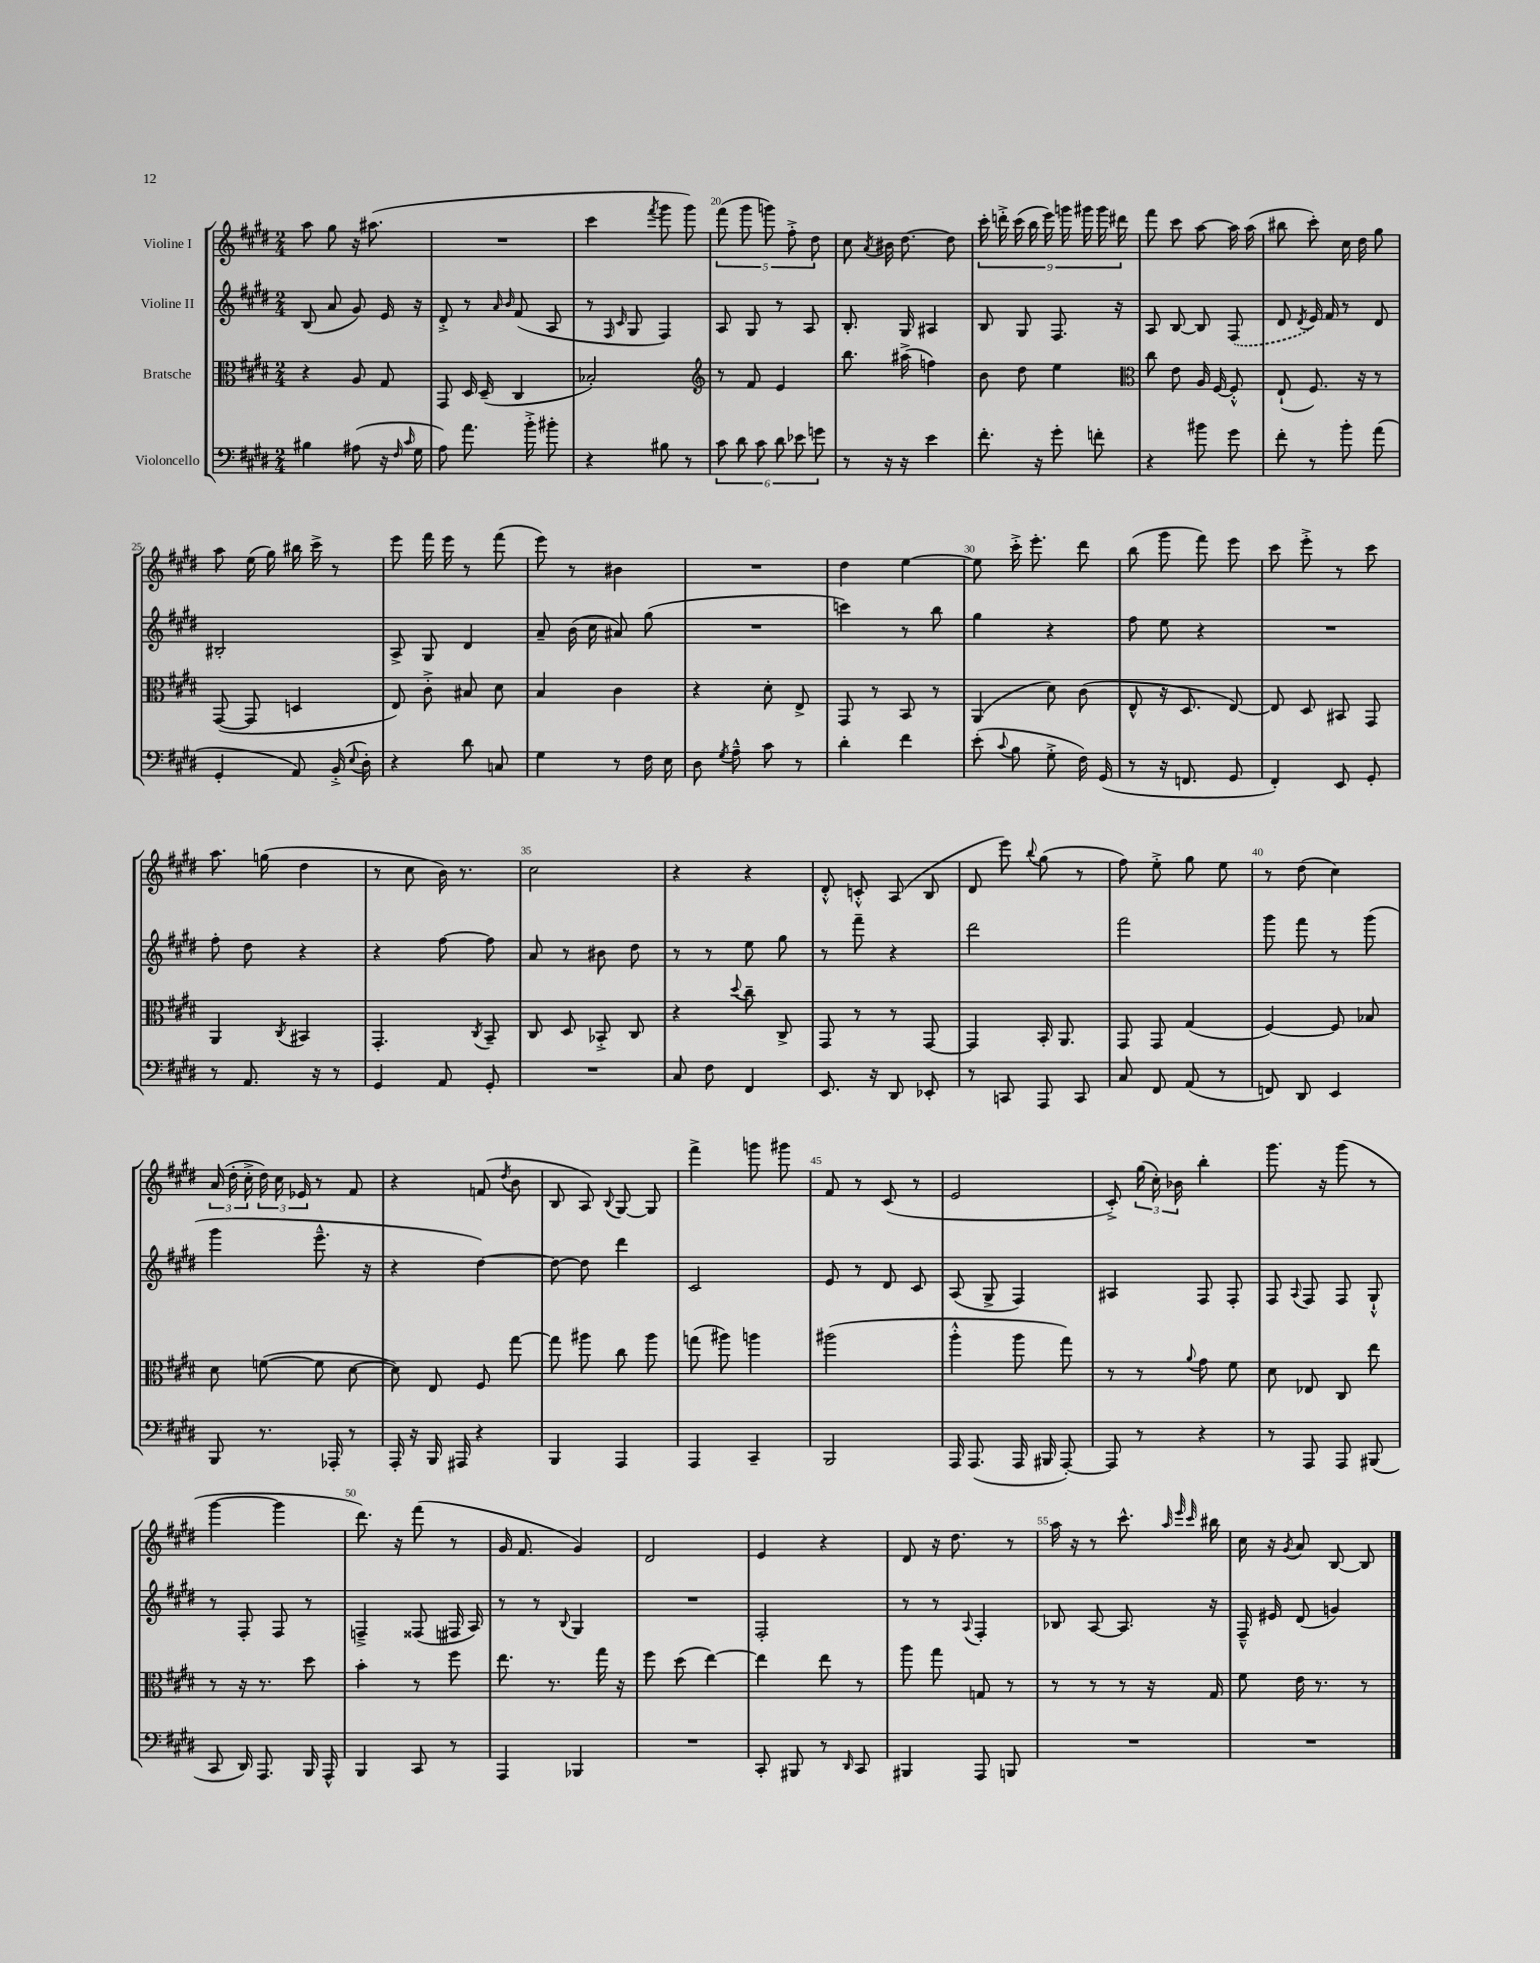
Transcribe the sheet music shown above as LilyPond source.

<<
\new StaffGroup <<
\new Staff = "s0" \with { instrumentName = "Violine I" } {
    \clef treble \key e \major \numericTimeSignature \time 2/4
    \autoBeamOff a''8 gis''8 r16 ais''8.( |
    R2 |
    cis'''4 \acciaccatura { fis'''8 } gis'''8 gis'''8) |
    \tuplet 5/4 { fis'''8( gis'''8 g'''8) fis''8-.-> dis''8 } |
    cis''8 \acciaccatura { a'8 } bis'16 dis''8.~ dis''8 |
    \tuplet 9/8 { cis'''16-. d'''16-.-> cis'''16( b''16 e'''16) g'''16 gis'''16 gis'''16 dis'''16 } |
    fis'''8 cis'''8 a''8~ a''16 a''16( |
    bis''8 cis'''8-.) cis''16 dis''16 gis''8 |
    a''8 e''16( gis''16) bis''16 cis'''16-> r8 |
    e'''8 fis'''16 e'''16 r8 fis'''8( |
    e'''8) r8 bis'4 |
    R2 |
    dis''4 e''4~ |
    e''8 cis'''16-.-> e'''8.-. dis'''8 |
    b''8( gis'''8 fis'''8) e'''8 |
    cis'''8 e'''8-.-> r8 cis'''8 |
    a''8. g''16( dis''4 |
    r8 cis''8 b'16) r8. |
    cis''2 |
    r4 r4 |
    dis'8-.-^ c'8-.-^ a8( b8 |
    dis'8 e'''8) \appoggiatura { b''8 } gis''8( r8 |
    fis''8) e''8-.-> gis''8 e''8 |
    r8 dis''8( cis''4) |
    \tuplet 3/2 { a'16( dis''16-. cis''16-.-> } \tuplet 3/2 { dis''16) cis''16 ees'16 } r8 fis'8 |
    r4 f'8( \acciaccatura { dis''8 } b'8 |
    b8 a8) \appoggiatura { b8 } gis8~ gis8 |
    fis'''4-> g'''8 gis'''8 |
    fis'8 r8 cis'8( r8 |
    e'2 |
    cis'8-.->) \tuplet 3/2 { gis''16( cis''16-.) bes'16 } b''4-. |
    gis'''8. r16 gis'''8( r8 |
    gis'''4~ gis'''4 |
    dis'''8.) r16 fis'''8( r8 |
    gis'16 fis'8. gis'4) |
    dis'2 |
    e'4 r4 |
    dis'8 r16 dis''8. r8 |
    a''16 r16 r8 cis'''8.-^ \grace { a''32 e'''32 cis'''32 } bis''16 |
    cis''16 r16 \acciaccatura { gis'8 } a'8 b8~ b8 \bar "|." |
}
\new Staff = "s1" \with { instrumentName = "Violine II" } {
    \clef treble \key e \major \numericTimeSignature \time 2/4
    \autoBeamOff b8( a'8 gis'8) e'16 r16 |
    dis'8-.-> r8 \grace { a'16 b'16 } fis'8( a8 |
    r8 \grace { fis16 cis'16 } gis8 fis4) |
    a8 gis8 r8 a8 |
    b8.-. gis16 ais4 |
    b8 gis8 fis8. r16 |
    a8 b8~ b8 \once \slurDashed fis8( |
    dis'8 \acciaccatura { dis'8 } e'16) fis'16 r8 dis'8 |
    bis2-. |
    a8-> gis8 dis'4 |
    a'8-- b'16( cis''16 ais'8) gis''8( |
    R2 |
    c'''4) r8 b''8 |
    gis''4 r4 |
    fis''8 e''8 r4 |
    R2 |
    fis''8-. dis''8 r4 |
    r4 fis''8~ fis''8 |
    a'8 r8 bis'8 dis''8 |
    r8 r8 e''8 gis''8 |
    r8 fis'''8-- r4 |
    dis'''2 |
    fis'''2 |
    gis'''8 fis'''8 r8 gis'''8( |
    gis'''4 e'''8.---^ r16 |
    r4 dis''4~) |
    dis''8~ dis''8 dis'''4 |
    cis'2 |
    e'8 r8 dis'8 cis'8 |
    a8( gis8-> fis4) |
    ais4 fis8 fis8-. |
    fis8 \appoggiatura { a8 } fis8 fis8 gis8-!-^ |
    r8 fis8-. fis8 r8 |
    f4---> fisis8( fis16 a16) |
    r8 r8 \appoggiatura { b8 } gis4 |
    R2 |
    fis2-. |
    r8 r8 \appoggiatura { a8 } fis4-. |
    bes8 a8~ a8. r16 |
    fis16---^ eis'16 dis'8( g'4) \bar "|." |
}
\new Staff = "s2" \with { instrumentName = "Bratsche" } {
    \clef alto \key e \major \numericTimeSignature \time 2/4
    \autoBeamOff r4 a8 gis8 |
    gis,8 dis16 dis16--( cis4 |
    bes2-.) |
    \clef treble r8 fis'8 e'4 |
    b''8. ais''16->( f''4) |
    b'8 dis''8 e''4 |
    \clef alto cis''8 e'8 a16 fis16~ fis8-.-^ |
    e8-!( fis8.) r16 r8 |
    gis,8~( gis,8 d4 |
    e8) cis'8-.-> bis8 dis'8 |
    b4 cis'4 |
    r4 dis'8-. e8-> |
    gis,8 r8 b,8 r8 |
    a,4( dis'8) cis'8( |
    e8-^ r16 dis8. e8~) |
    e8 dis8 bis,8 gis,8 |
    a,4 \acciaccatura { cis8 } bis,4 |
    gis,4.-. \acciaccatura { cis8 } b,8-- |
    cis8 dis8 bes,8-.-> cis8 |
    r4 \appoggiatura { dis''8 } cis''8-- cis8-> |
    gis,8 r8 r8 gis,8~ |
    gis,4 b,16-. a,8. |
    gis,8 gis,8 gis4( |
    fis4~) fis8 bes8 |
    dis'8 f'8~( f'8 dis'8~ |
    dis'8) e8 fis8 gis''8~ |
    gis''8 ais''8 cis''8 ais''8 |
    g''8( ais''8) a''4 |
    ais''2( |
    a''4-.-^ a''8 gis''8) |
    r8 r8 \appoggiatura { a'8 } gis'8 fis'8 |
    dis'8 ees8 cis8 e''8 |
    r8 r16 r8. dis''8 |
    b'4-. r8 fis''8 |
    e''8. r8. gis''16 r16 |
    fis''8 dis''8( e''4~) |
    e''4 e''8 r8 |
    a''8 gis''8 g8 r8 |
    r8 r8 r8 r16 gis16 |
    fis'8 e'16 r8. r8 \bar "|." |
}
\new Staff = "s3" \with { instrumentName = "Violoncello" } {
    \clef bass \key e \major \numericTimeSignature \time 2/4
    \autoBeamOff bis4 ais8( r16 \grace { fis16 cis'16 } gis16 |
    a8) a'8. b'16-.-> bis'8-. |
    r4 bis8 r8 |
    \tuplet 6/4 { cis'8 dis'8 cis'8 dis'8 ees'8 g'8 } |
    r8 r16 r16 e'4 |
    fis'8.-. r16 gis'8-. f'8-. |
    r4 bis'8 gis'8 |
    fis'8-. r8 b'8-. a'8( |
    gis,4-. a,8) b,16-.->( \appoggiatura { e8 } dis16-.) |
    r4 dis'8 c8 |
    gis4 r8 fis16 e16 |
    dis8 \acciaccatura { gis8 } a8---^ cis'8 r8 |
    dis'4-. fis'4 |
    e'8-.( \appoggiatura { cis'8 } b8 gis8-.-> fis16) gis,16( |
    r8 r16 f,8. gis,8 |
    fis,4-.) e,8 gis,8-. |
    r8 a,8. r16 r8 |
    gis,4 a,8 gis,8-. |
    R2 |
    cis8 fis8 fis,4 |
    e,8. r16 dis,8 ees,8-. |
    r8 c,8 a,,8 c,8 |
    cis8 fis,8 a,8( r8 |
    f,8) dis,8 e,4 |
    b,,8 r8. aes,,16-. r8 |
    a,,16-. r16 b,,16 ais,,16 r4 |
    b,,4 a,,4 |
    a,,4 cis,4-- |
    b,,2 |
    a,,16 a,,8.( a,,16 bis,,16 a,,8~-.) |
    a,,8 r8 r4 |
    r8 a,,8 a,,8 bis,,8( |
    cis,8 dis,16) a,,8. b,,16 a,,16-^ |
    b,,4 cis,8 r8 |
    a,,4 bes,,4 |
    R2 |
    cis,8-. bis,,8 r8 \grace { dis,16 } cis,8 |
    bis,,4 a,,8 b,,8 |
    R2 |
    R2 \bar "|." |
}
>>
>>
\layout { \context { \Score currentBarNumber = #17 \override BarNumber.break-visibility = ##(#f #t #t) barNumberVisibility = #(every-nth-bar-number-visible 5) } }
